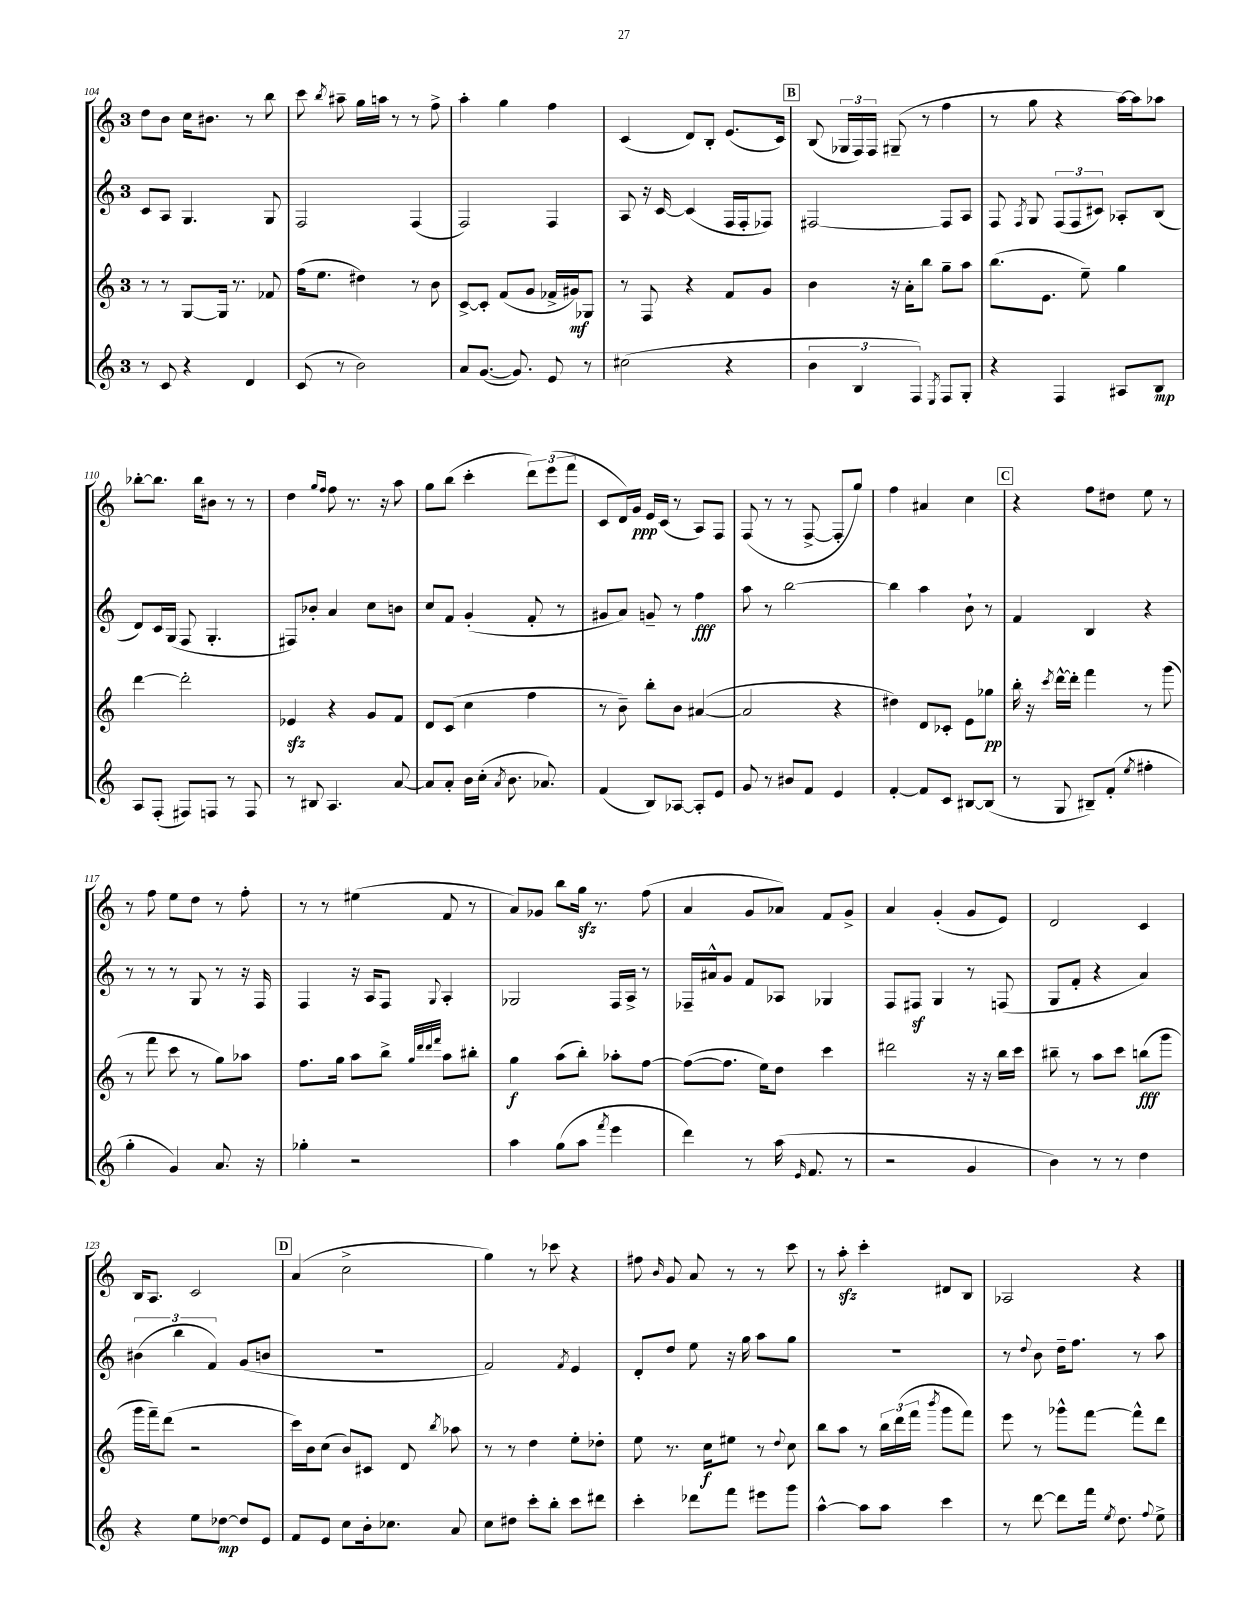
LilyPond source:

<<
\new StaffGroup <<
\new Staff = "s0" {
    \clef treble \key c \major \once \override Staff.TimeSignature.style = #'single-digit \time 3/4
    \autoBeamOff d''8[ b'8] c''16[ bis'8.] r8 b''8 |
    c'''8 \acciaccatura { b''8 } ais''8-- g''16[ a''16] r8 r8 f''8-> |
    a''4-. g''4 f''4 |
    c'4( d'8[) b8]-. e'8.[( c'16]) |
    \mark \markup { \box "B" } b8( \tuplet 3/2 { ges16[ f16) f16] } gis8--( r8 f''4 |
    r8 g''8 r4 a''16[~) a''16 aes''8] |
    bes''8[~-. bes''8.] bes''16[ bis'8] r8 r8 |
    d''4 \grace { g''16[ f''16] } f''8 r8. r16 a''8 |
    g''8[ b''8]( c'''4-. \tuplet 3/2 { d'''8[) e'''8( f'''8] } |
    c'8[ d'16) g'16]\ppp e'16[ c'16]( r8 a8[) f8] |
    f8( r8 r8 f8~-> f8[-. g''8]) |
    f''4 ais'4 c''4 |
    \mark \markup { \box "C" } r4 f''8[ dis''8] e''8 r8 |
    r8 f''8 e''8[ d''8] r8 f''8-. |
    r8 r8 eis''4( f'8 r8 |
    a'8[) ges'8] b''8[ g''16]\sfz r8. f''8( |
    a'4 g'8[ aes'8]) f'8[ g'8]-> |
    a'4 g'4-.( g'8[ e'8]) |
    d'2 c'4 |
    b16[ a8.] c'2 |
    \mark \markup { \box "D" } a'4( c''2-> |
    g''4) r8 ces'''8 r4 |
    fis''8 \grace { b'16 } g'8 a'8 r8 r8 c'''8 |
    r8 a''8-.\sfz c'''4-. dis'8[ b8] |
    aes2 r4 \bar "|." |
}
\new Staff = "s1" {
    \clef treble \key c \major \once \override Staff.TimeSignature.style = #'single-digit \time 3/4
    \autoBeamOff c'8[ a8] g4. g8 |
    f2 f4( |
    f2) f4 |
    a8 r16 c'16~ c'4( f16[ f16-. fes8]) |
    \mark \markup { \box "B" } fis2~ fis8[ a8] |
    f8 \acciaccatura { f8 } g8 \tuplet 3/2 { f8[( f8 cis'8]) } aes8[-. b8]( |
    d'8[) c'16 g16]( f8 g4.-. |
    fis8[) bes'8]-. a'4 c''8[ b'8] |
    c''8[ f'8] g'4-.( f'8-. r8 |
    gis'8[ a'8]) g'8-- r8 f''4\fff |
    a''8 r8 b''2~ |
    b''4 a''4 b'8-! r8 |
    \mark \markup { \box "C" } f'4 b4 r4 |
    r8 r8 r8 g8 r8 r16 f16 |
    f4 r16 a16[ f8] \appoggiatura { g8 } a4-. |
    ges2 f16[ a16]-> r8 |
    fes16[-- ais'16-^ g'8] f'8[ aes8] ges4 |
    f8[ fis8]\sf g4 r8 f8( |
    g8[ f'8]-. r4 a'4) |
    \tuplet 3/2 { bis'4( b''4 f'4) } g'8[( b'8] |
    \mark \markup { \box "D" } R2. |
    f'2) \acciaccatura { f'8 } e'4 |
    d'8[-. d''8] e''8 r16 g''16 a''8[ g''8] |
    R2. |
    r8 \appoggiatura { d''8 } b'8 d''16[-- f''8.] r8 a''8 \bar "|." |
}
\new Staff = "s2" {
    \clef treble \key c \major \once \override Staff.TimeSignature.style = #'single-digit \time 3/4
    \autoBeamOff r8 r8 g8[~ g16] r8. fes'8 |
    f''16[( e''8.] dis''4) r8 b'8 |
    c'8[~-> c'8]-. f'8[( g'8] fes'16[-> gis'16\mf) ges8] |
    r8 f8 r4 f'8[ g'8] |
    \mark \markup { \box "B" } b'4 r16 a'16[-. b''8] g''8[-- a''8] |
    b''8.[( e'8.] e''8--) g''4 |
    d'''4~ d'''2-. |
    ees'4\sfz r4 g'8[ f'8] |
    d'8[ c'8]( c''4 f''4 |
    r8 b'8--) b''8[-. b'8] ais'4~( |
    ais'2 r4 |
    dis''4) d'8[ ces'8]-. e'8[ ges''8]\pp |
    \mark \markup { \box "C" } b''16-. r16 \acciaccatura { c'''8 } d'''16[~-^ d'''16]-. f'''4 r8 g'''8( |
    r8 f'''8 c'''8 r8 g''8[) aes''8] |
    f''8.[ g''16] a''8[ b''8]-> \grace { g''32[ d'''32 d'''32 f'''32] } a''8[ bis''8]-. |
    g''4\f a''8[( b''8]-.) aes''8[-. f''8]~ |
    f''8[~( f''8.] e''16[) d''8] c'''4 |
    dis'''2 r16 r16 b''16[ c'''16] |
    bis''8-- r8 a''8[ c'''8] b''8[\fff( g'''8] |
    g'''16[ f'''16--) d'''8]( r2 |
    \mark \markup { \box "D" } c'''16[) b'16 c''8]( b'8[) cis'8] d'8 \acciaccatura { b''8 } aes''8 |
    r8 r8 d''4 e''8[-. des''8]-. |
    e''8 r8. c''16[\f eis''8] r8 \appoggiatura { d''8 } c''8 |
    b''8[ a''8] r8 \tuplet 3/2 { b''16[ d'''16( f'''16] } \acciaccatura { b'''8 } g'''8[ f'''8]) |
    e'''8 r8 ges'''8[-^ f'''8]~ f'''8[-^ d'''8] \bar "|." |
}
\new Staff = "s3" {
    \clef treble \key c \major \once \override Staff.TimeSignature.style = #'single-digit \time 3/4
    \autoBeamOff r8 c'8 r4 d'4 |
    c'8( r8 b'2) |
    a'8[ g'8.]~( g'8.) e'8 r8 |
    cis''2( r4 |
    \mark \markup { \box "B" } \tuplet 3/2 { b'4 b4 f4) } \acciaccatura { e8 } f8[ g8]-. |
    r4 f4 ais8[ b8]\mp |
    a8[ f8]-.( fis8[) f8] r8 f8 |
    r8 bis8 a4. a'8~ |
    a'8[ a'8]-. b'16[ c''16]-.( \acciaccatura { a'8 } b'8. aes'8.) |
    f'4( b8[) aes8]~ aes8[-. e'8] |
    g'8 r8 bis'8[ f'8] e'4 |
    f'4~-. f'8[ c'8] bis8[~ bis8]( |
    \mark \markup { \box "C" } r8 g8 bis8[--) f'8]-.( \acciaccatura { e''8 } fis''4-. |
    g''4-. g'4) a'8. r16 |
    ges''4-. r2 |
    a''4 g''8[( a''8] \acciaccatura { f'''8 } e'''4 |
    d'''4) r8 a''16( \grace { e'16 } f'8. r8 |
    r2 g'4 |
    b'4) r8 r8 d''4 |
    r4 e''8[ des''8]~\mp des''8[ e'8] |
    \mark \markup { \box "D" } f'8[ e'8] c''8[ b'16-. ces''8.] a'8 |
    c''8[ dis''8] c'''8[-. b''8]-. c'''8[ dis'''8] |
    c'''4-. des'''8[ f'''8] eis'''8[ g'''8] |
    a''4~-^ a''8[ a''8] c'''4 |
    r8 d'''8~ d'''8[ f'''16] \acciaccatura { e''8 } d''8. \appoggiatura { f''8 } e''8-> \bar "|." |
}
>>
>>
\layout { \context { \Score currentBarNumber = #104 } }
